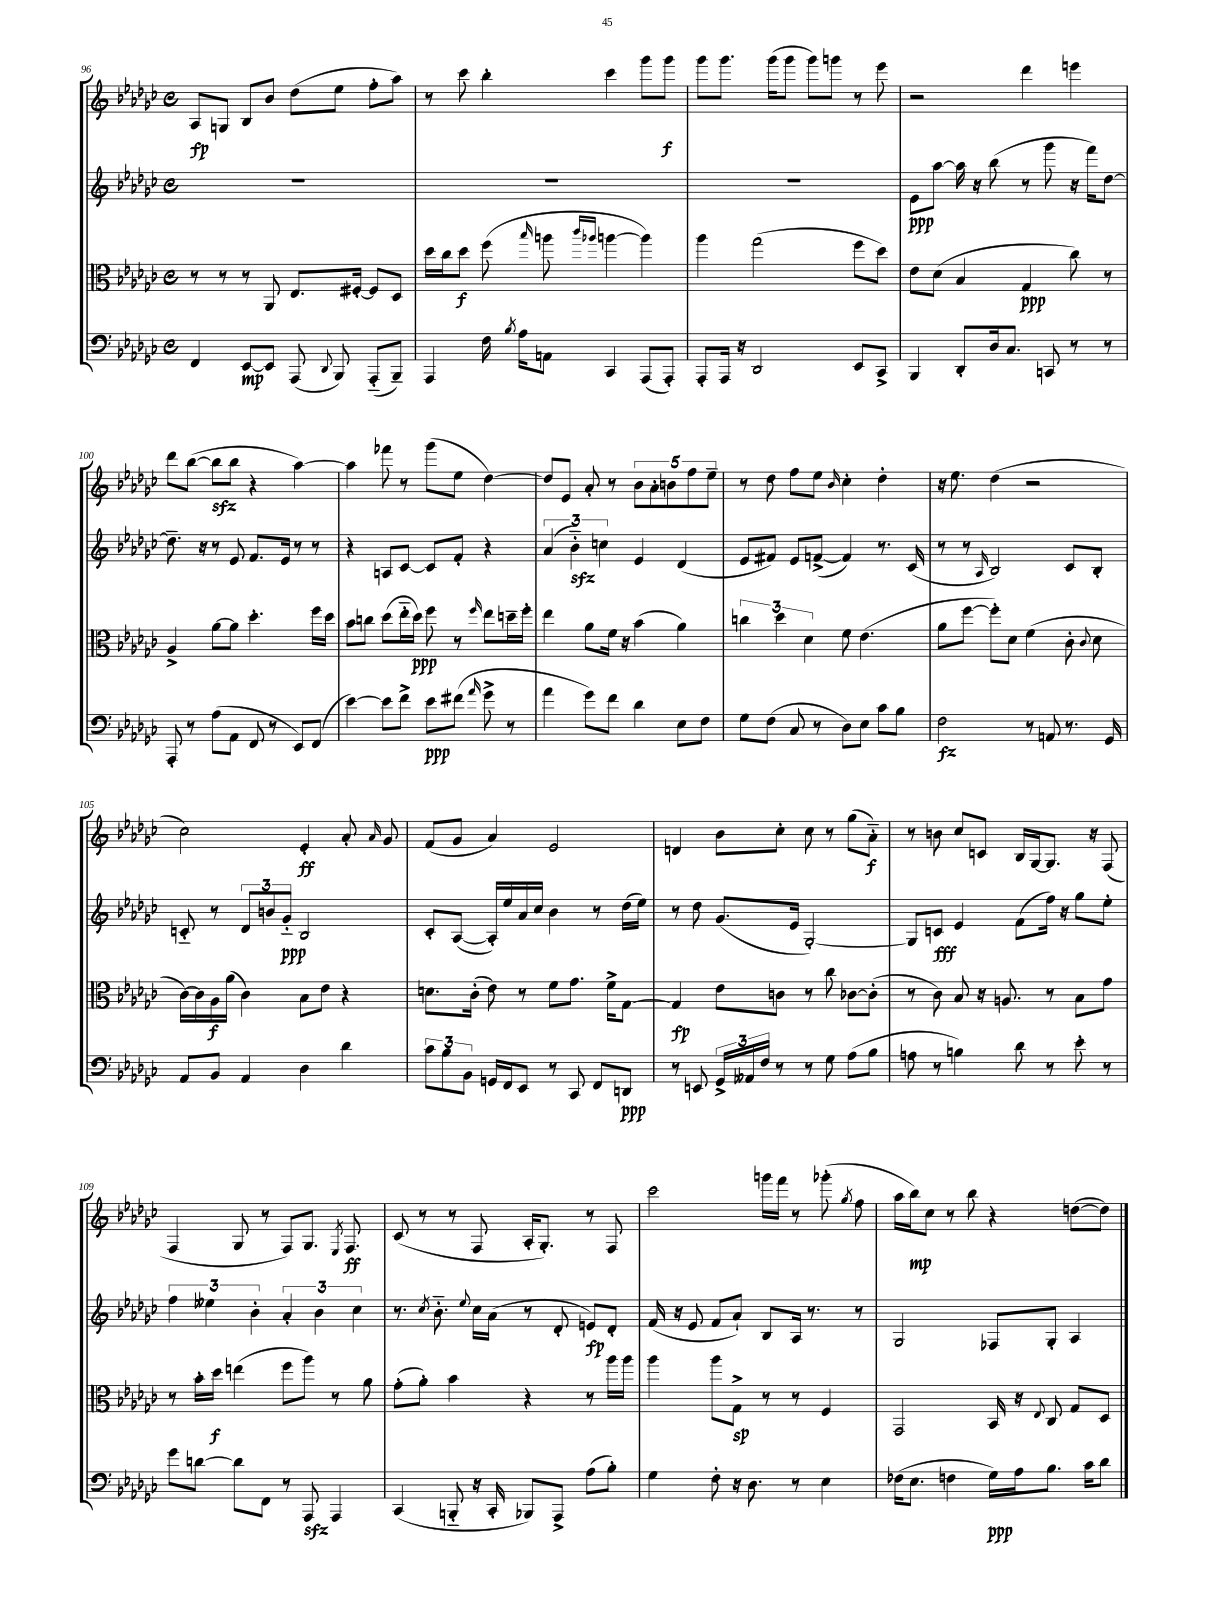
<<
\new StaffGroup <<
\new Staff = "s0" {
    \clef treble \key ges \major \defaultTimeSignature \time 4/4
    \autoBeamOff aes8[\fp g8] bes8[ bes'8] des''8[( ees''8] f''8[-. aes''8]) |
    r8 ces'''8 bes''4-. ces'''4 ges'''8[ ges'''8]\f |
    ges'''8[ ges'''8.] ges'''16[( ges'''8] ges'''8[) g'''8] r8 ees'''8 |
    r2 des'''4 e'''4 |
    des'''8[ bes''8]~( bes''8[\sfz bes''8] r4 aes''4~) |
    aes''4 fes'''8 r8 ges'''8[( ees''8] des''4~) |
    des''8[ ees'8] aes'8-. r8 \tuplet 5/4 { bes'8[ aes'8-. b'8 f''8 ees''8]-- } |
    r8 des''8 f''8[ ees''8] \grace { bes'16 } ces''4-. des''4-. |
    r16 ees''8. des''4( r2 |
    ces''2) ees'4-.\ff aes'8-. \grace { aes'16 } ges'8 |
    f'8[( ges'8] aes'4) ees'2 |
    d'4 bes'8[ ces''8]-. ces''8 r8 ges''8[( aes'8]-_\f) |
    r8 b'8 ces''8[ c'8] bes16[ ges16~ ges8.] r16 f8( |
    f4 ges8 r8 f8[) ges8.] \acciaccatura { ees8 } f8.\ff |
    ces'8( r8 r8 f8 aes16[-. ges8.]-.) r8 f8 |
    ces'''2 g'''16[ f'''16] r8 ges'''8-.( \acciaccatura { ges''8 } f''8 |
    aes''16[ bes''16\mp) ces''8] r8 bes''8 r4 d''8[~( d''8]) \bar "|." |
}
\new Staff = "s1" {
    \clef treble \key ges \major \defaultTimeSignature \time 4/4
    \autoBeamOff R1 |
    R1 |
    R1 |
    ees'8[\ppp aes''8]~ aes''16 r16 bes''8( r8 ges'''8 r16 f'''16[) des''8]~ |
    des''8.-- r16 r8 ees'8 f'8.[ ees'16] r8 r8 |
    r4 a8[ ces'8]~ ces'8[ f'8]-. r4 |
    \tuplet 3/2 { aes'4( bes'4-_\sfz) c''4 } ees'4 des'4( |
    ees'8[ fis'8]) ees'8[ f'8]~->( f'4) r8. ces'16( |
    r8 r8 \grace { aes16 } bes2) ces'8[ bes8]-. |
    c'8-_ r8 \tuplet 3/2 { des'8[ b'8 ges'8]-_\ppp } bes2 |
    ces'8[-. aes8]~( aes16[-.) ees''16 aes'16 ces''16] bes'4 r8 des''16[( ees''16]) |
    r8 des''8 ges'8.[( ees'16] ges2~-.) |
    ges8[ c'8]\fff ees'4 f'8[( f''16]) r16 ges''8[ ees''8]-. |
    \tuplet 3/2 { f''4 eeses''4 bes'4-. } \tuplet 3/2 { aes'4-. bes'4 ces''4 } |
    r8. \acciaccatura { ces''8 } bes'8.-_ \appoggiatura { ees''8 } ces''16[ aes'16]( r8 des'8-. e'8[\fp) des'8]-. |
    f'16( r16 ees'8 f'8[ aes'8]-!) bes8[ aes16] r8. r8 |
    ges2 fes8[ ges8]-. aes4 \bar "|." |
}
\new Staff = "s2" {
    \clef alto \key ges \major \defaultTimeSignature \time 4/4
    \autoBeamOff r8 r8 r8 aes,8 ees8.[ fis16]~-. fis8[ des8] |
    des''16[ ces''16 des''8]\f f''8( \grace { bes''16 } a''8 \grace { ces'''16[ aes''16] } a''4~ a''4) |
    aes''4 ges''2( f''8[ des''8]) |
    ees'8[ des'8]( bes4 ges4\ppp ces''8) r8 |
    aes4-> aes'8[~ aes'8] des''4.-. f''16[ des''16] |
    bes'8[ c''8] des''8[( ees''16-_ des''16]\ppp) f''8 r8 \grace { f''16 } ees''8[ d''16-- f''16]-. |
    ees''4 aes'8[ f'16] r16 bes'4( aes'4) |
    \tuplet 3/2 { c''4 des''4 des'4 } f'8 ees'4.( |
    aes'8[ f''8]~ f''8[-.) des'8] f'4( ces'8-. \appoggiatura { ces'8 } des'8 |
    ces'16[~) ces'16 aes16\f aes'16]( ces'4) bes8[ ees'8] r4 |
    d'8.[ ces'16]-.( ees'8) r8 f'8[ ges'8.] f'16[-> ges8]~ |
    ges4\fp ees'8[ c'8] r8 ces''8 ces'8[~ ces'8]-.( |
    r8 ces'8) bes8 r16 a8. r8 bes8[ ges'8] |
    r8 bes'16[-. des''16]\f e''4( f''8[ aes''8]) r8 aes'8 |
    ges'8[-.( aes'8]-.) bes'4 r4 r8 aes''16[ aes''16] |
    aes''4 aes''8[ ges8]->\sp r8 r8 f4 |
    ges,2 bes,16 r16 \appoggiatura { ees8 } ces8 ges8[ des8] \bar "|." |
}
\new Staff = "s3" {
    \clef bass \key ges \major \defaultTimeSignature \time 4/4
    \autoBeamOff f,4 ees,8[~\mp ees,8] aes,,8( \appoggiatura { des,8 } bes,,8) aes,,8[-_( bes,,8]--) |
    aes,,4 f16 \acciaccatura { bes8 } aes16[ a,8] ces,4 aes,,8[( aes,,8]-.) |
    aes,,8[-. aes,,16] r16 des,2 ees,8[ ces,8]-> |
    bes,,4 des,8[-. des16 ces8.] c,8 r8 r8 |
    aes,,8-. r8 aes8[( aes,8] f,8 r8 ees,8[) f,8]( |
    ees'4~) ees'8[ f'8]-> ees'8[\ppp fis'8]( \grace { aes'16 } ges'8-> r8 |
    aes'4 ges'8[) f'8] des'4 ees8[ f8] |
    ges8[ f8]( ces8 r8 des8[) ees8] ces'8[ bes8] |
    f2\fz r8 a,8 r8. ges,16 |
    aes,8[ bes,8] aes,4 des4 des'4 |
    \tuplet 3/2 { ces'8[ bes8 bes,8] } g,16[ f,16 ees,8] r8 ces,8 f,8[ d,8]\ppp |
    r8 e,8 \tuplet 3/2 { ges,16[-> aeses,16 f16] } r8 r8 ges8 aes8[( bes8] |
    a8 r8 b4) des'8 r8 ees'8-. r8 |
    ges'8[ d'8]~ d'8[ f,8] r8 aes,,8\sfz aes,,4 |
    ces,4( b,,8-_ r16 ces,16-. bes,,8[) aes,,8]-> aes8[( bes8]-.) |
    ges4 f8-. r16 des8. r8 ees4 |
    fes16[( ees8.] f4 ges16[\ppp) aes16 bes8.] ces'16[ des'8] \bar "|." |
}
>>
>>
\layout { \context { \Score currentBarNumber = #96 } }
